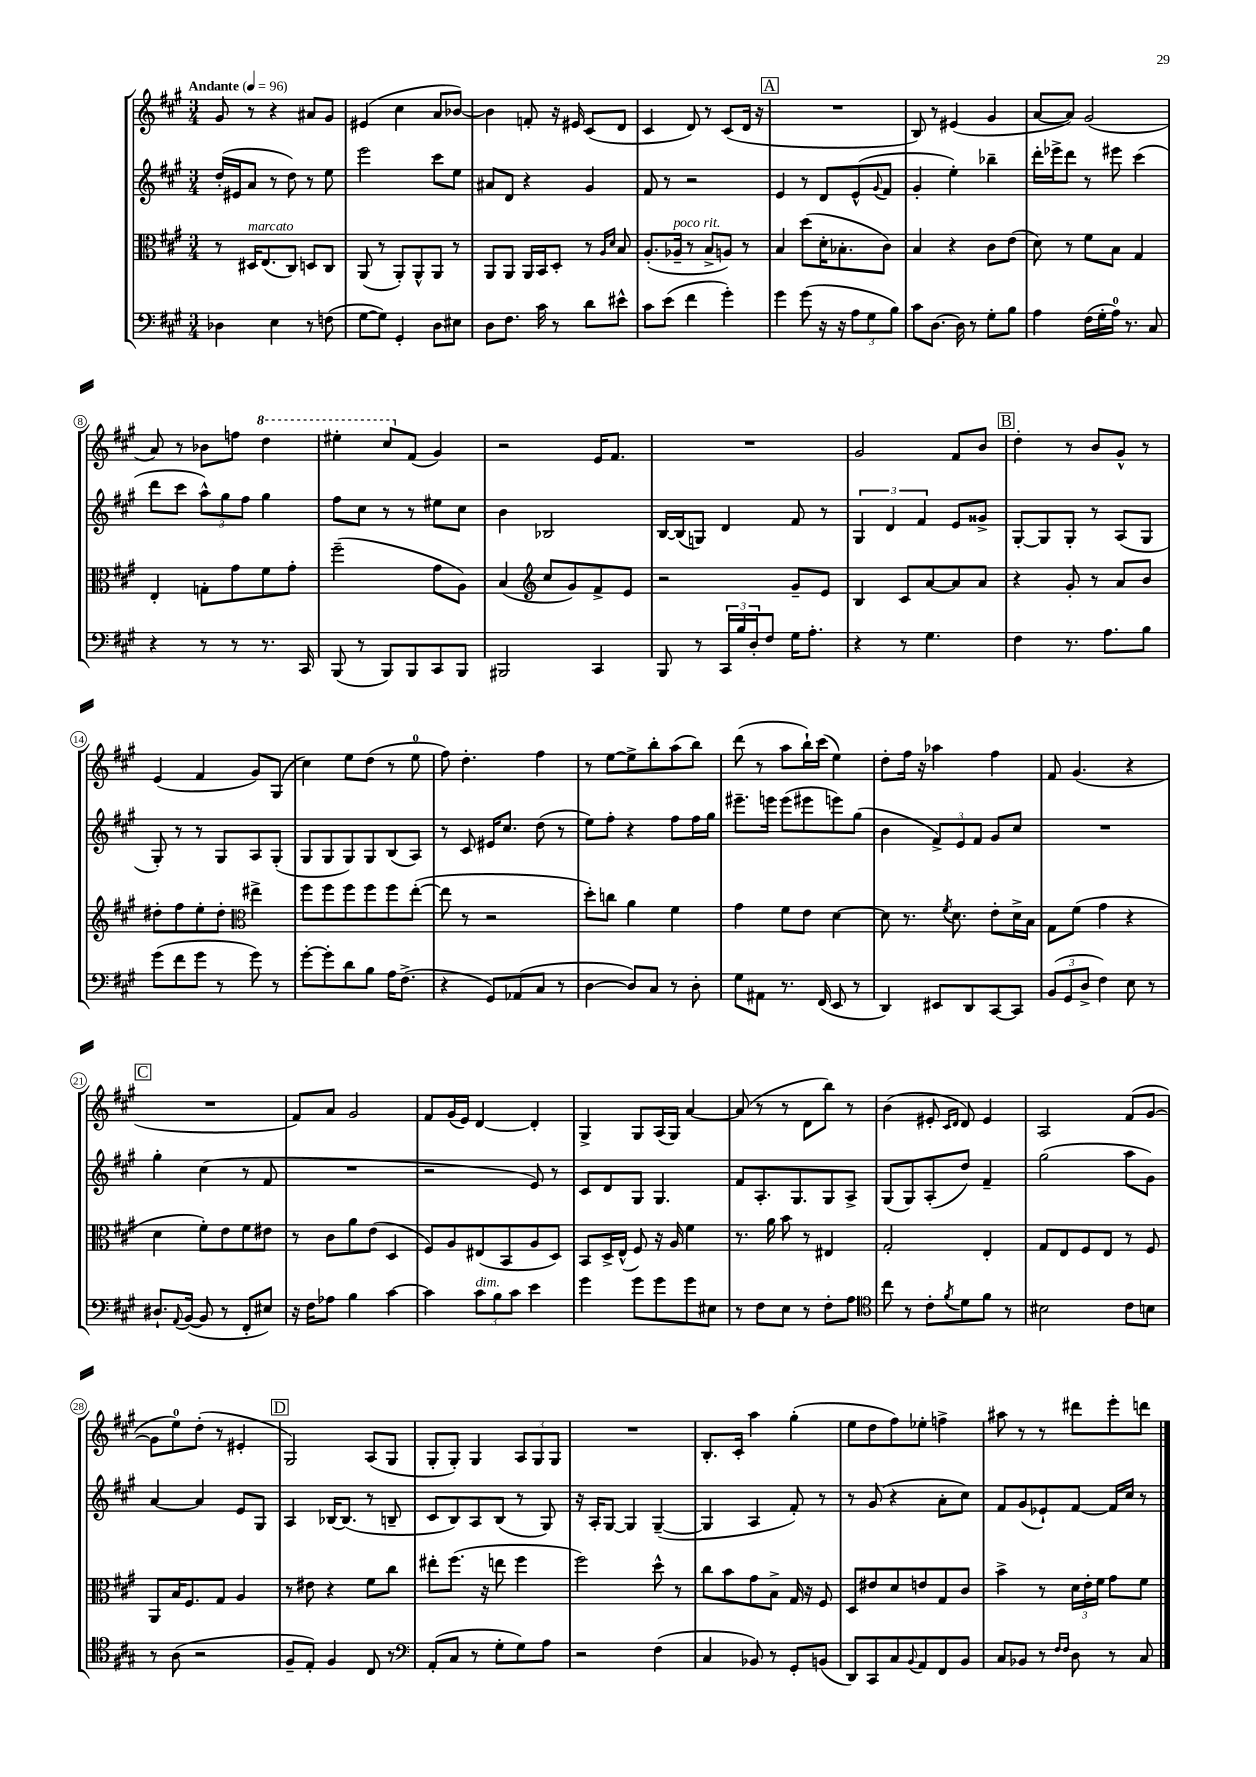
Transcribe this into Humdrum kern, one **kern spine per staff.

**kern	**kern	**kern	**kern
*part4	*part3	*part2	*part1
*staff4	*staff3	*staff2	*staff1
*clefF4	*clefC3	*clefG2	*clefG2
*k[f#c#g#]	*k[f#c#g#]	*k[f#c#g#]	*k[f#c#g#]
*M3/4	*M3/4	*M3/4	*M3/4
*MM96	*MM96	*MM96	*MM96
=1	=1	=1	=1
!	!	!	!LO:TX:a:B:t=Andante
4D-X\	8r	(16dd'/LL	8g#/
.	.	16e#X/J	.
!	!LO:TX:a:i:t=marcato	!	!
.	16D#X/KL	8a/J	8r
.	(8.E/	.	.
4E\	.	8r	4r
.	8C#/J)	8dd\)	.
8r	8Dn/L	8r	8a#X/L
(8Fn\	8C#/J	8ee\	8g#/J
=2	=2	=2	=2
[8G#\L	(8AA/	2eee\	(4e#X/
8G#\J])	8r	.	.
4GG#'/	8AA'/L)	.	4cc#\
.	8AA^^/	.	.
8D\L	8AA/J	8ccc#\L	8a/L
8E#X\J	8r	8ee\J	[8b-X/J)
=3	=3	=3	=3
8D\L	8AA/L	8a#X/L	4b-\]
8.F#\J	8AA/J	8d/J	.
.	16AA/LL	4r	8fn'/
16c#\	16BB/J	.	.
8r	8D'/J	.	16r
.	.	.	16e#X/
8d\L	8r	4g#/	(8c#/L
.	16qqA/LL	.	.
.	16qqd/JJ	.	.
8e#X^^\J	8B/	.	8d/J
=4	=4	=4	=4
8c#\L	(8.A'/L	8f#/	4c#/
(8e\J	.	8r	.
!	!LO:TX:a:i:t=poco rit.	!	!
.	16A-X~/Jk	.	.
4f#\	8r	2r	8d/)
.	8B^/L	.	8r
4g#'\)	8An/J)	.	(8c#/L
.	8r	.	16d/Jk
.	.	.	16r
!!LO:REH:place=s1:t=A
=5	=5	=5	=5
4g#\	4B/	4e/	2.r
(8g#\	(8dd\L	8r	.
16r	16d'\K	8d/L	.
16r	8.B-X'\	.	.
12A\L	.	(8e^^/	.
12G#\	.	.	.
.	.	8qqg#/	.
.	8c#\J)	8f#/J	.
12B\J)	.	.	.
=6	=6	=6	=6
8c#\L	4B/	4g#'/	8B/)
[8.D\J	.	.	8r
.	4r	4ee'\)	(4e#X/
16D\]	.	.	.
8r	.	.	.
8G#'\L	8c#\L	4bb-X~\	4g#/
8B\J	(8e\J	.	.
=7	=7	=7	=7
4A\	8d\)	16ddd'\LL	[8a/L
.	.	16eee-X^\J	.
.	8r	8ddd\J	8a/J])
(16F#\LL	8f#\L	8r	(2g#/
16G#'\	.	.	.
16A\JJ)	8B\J	8eee#X\	.
8.r	.	.	.
.	4G#/	(4ccc#\	.
8C#/	.	.	.
!!LO:LB:g=z
=8	=8	=8	=8
4r	4E'/	8ddd\L	8a/)
.	.	8ccc#\J	8r
8r	8Gn'\L	12aa^^\L)	8b-X\L
.	.	12gg#\	.
8r	8g#\	.	8ffn\J
.	.	12ff#\J	.
*	*	*	*8va
8.r	8f#\	4gg#\	4ddd\
.	8g#'\J	.	.
16CC#/	.	.	.
=9	=9	=9	=9
(8BBB/	(2ff#~\	8ff#\L	4eee#X'\
8r	.	8cc#\J	.
8BBB/L)	.	8r	8ccc#/L
*	*	*	*X8va
8BBB/	.	8r	(8f#/J
8CC#/	8g#\L	8ee#X\L	4g#/)
8BBB/J	8A\J)	8cc#\J	.
=10	=10	=10	=10
2BBB#X/	(4B/	4b\	2r
*	*clefG2	*	*
.	8cc#/L	2B-X/	.
.	8g#/)	.	.
4CC#/	8f#^/	.	16e/KL
.	.	.	8.f#/J
.	8e/J	.	.
=11	=11	=11	=11
8BBB/	2r	[16B/LL	2.r
.	.	(16B/J]	.
8r	.	8Gn/J)	.
24CC#/LL	.	4d/	.
24B/	.	.	.
24D'/J	.	.	.
8F#/J	.	.	.
16G#\KL	8g#~/L	8f#/	.
8.A'\J	.	.	.
.	8e/J	8r	.
=12	=12	=12	=12
4r	4B/	6G#/	2g#/
.	.	6d/	.
8r	8c#/L	.	.
.	.	6f#/	.
4.G#\	[8a/	.	.
.	8a/]	8e/L	8f#/L
.	8a/J	8g##X^/J	8b/J
!!LO:REH:place=s1:t=B
=13	=13	=13	=13
4F#\	4r	[8G#'/L	4dd'\
.	.	8G#/]	.
8.r	8g#'/	8G#'/J	8r
.	8r	8r	8b/L
8.A\L	.	.	.
.	8a/L	(8A/L	8g#^^/J
8B\J	8b/J	8G#/J	8r
!!LO:LB:g=z
=14	=14	=14	=14
(8g#\L	8dd#X'\L	8G#'/)	(4e/
8f#\	8ff#\	8r	.
8g#\J	8ee'\	8r	4f#/
8r	8dd#'\J	8G#/L	.
*	*clefC3	*	*
8g#\)	4ee#X^\	8A/	8g#/L)
8r	.	(8G#'/J	(8G#/J
=15	=15	=15	=15
[8g#'\L	8ff#\L	8G#/L	4cc#\)
8g#'\]	8ff#\	8G#/	.
8d\	8ff#\	8G#/)	8ee\L
8B\J	8ff#\	8G#/	(8dd\J
16A\KL	8ff#\	(8B/	8r
(8.F#^\J	.	.	.
.	([8ee'\J	8A/J)	8ee\
=16	=16	=16	=16
4r	8ee\]	8r	8ff#\)
.	8r	8c#/	4.dd'\
8GG#/L)	2r	16e#X/KL	.
.	.	8.cc#/J	.
(8AA-X/	.	.	.
8C#/J	.	(8dd\	4ff#\
8r	.	8r	.
=17	=17	=17	=17
[4D\	8dd'\L)	8ee\L)	8r
.	8ccn\J	8ff#'\J	[8ee\L
8D/L])	4a\	4r	8ee^\]
8C#/J	.	.	8bb'\
8r	4f#\	8ff#\L	(8aa\
8D'\	.	16ff#\L	8bb\J)
.	.	16gg#\JJ	.
=18	=18	=18	=18
8G#\L	4g#\	8.eee#X~\L	(8ddd\
8AA#X\J	.	.	8r
.	.	16eeen\Jk	.
8.r	8f#\L	(8eee\L	8aa\L
.	8e\J	8eee#X\	16bb`\L)
(16FF#/	.	.	(16ccc#\JJ
8EE/	[4d\	8eeen\)	4ee\)
8r	.	(8gg#\J	.
=19	=19	=19	=19
4DD/)	8d\]	4b\	8dd'\L
.	8.r	.	16ff#\Jk
.	.	.	16r
8EE#X/L	.	12f#^/L)	4aa-X\
.	8qf#/	.	.
.	8.d\	.	.
.	.	12e/	.
8DD/	.	.	.
.	.	12f#/J	.
[8CC#/	8e'\L	8g#/L	4ff#\
8CC#/J]	16d^\L	8cc#/J	.
.	16B\JJ	.	.
=20	=20	=20	=20
(12BB/L	8G#\L	2.r	8f#/
12GG#/	.	.	.
.	(8f#\J	.	(4.g#/
12D^/J	.	.	.
4F#\)	4g#\	.	.
8E\	4r	.	4r
8r	.	.	.
!!LO:LB:g=z
!!LO:REH:place=s1:t=C
=21	=21	=21	=21
8.D#X`/L	4d\	4gg#'\	2.r
8qqAA/	.	.	.
([16BB/Jk	.	.	.
8BB/]	8f#'\L)	(4cc#\	.
8r	8e\	.	.
8FF#'/L	8f#\	8r	.
8E#X/J)	8e#X\J	8f#/	.
=22	=22	=22	=22
16r	8r	2.r	8f#/L)
16F#\KL	.	.	.
8A-X\J	8c#\L	.	8a/J
4B\	8a\	.	2g#/
.	(8e\J	.	.
[4c#\	4D/	.	.
=23	=23	=23	=23
4c#\]	8F#/L)	2r	8f#/L
.	8A/	.	(16g#/L
.	.	.	16e/JJ)
!LO:TX:a:i:t=dim.	!	!	!
12c#\L	(8E#X/	.	[4d/
12B\	.	.	.
.	8BB/	.	.
12c#\J	.	.	.
4e\	8A/	8e/)	4d'/]
.	8D/J)	8r	.
=24	=24	=24	=24
4g#\	8BB/L	8c#/L	4G#^/
.	16D^/L	8d/	.
.	(16E^^/JJ	.	.
8g#\L	8F#/)	8G#/J	8G#/L
8g#\	16r	4.G#/	(16A/L
.	16A/	.	16G#/JJ)
8g#\	4f#\	.	[4a/
8E#X\J	.	.	.
=25	=25	=25	=25
8r	8.r	8f#/L	(8a/]
8F#\L	.	8.A'/	8r
.	16a\	.	.
8E\J	8b\	.	8r
.	.	8.G#/	.
8r	8r	.	8d\L
8F#'\L	4E#X/	8G#/	8bb\J)
8A\J	.	8A^/J	8r
=26	=26	=26	=26
*clefC4	*	*	*
8cc#\	2G#'/	(8G#/L	(4b\
8r	.	8G#/)	.
8c#'\L	.	(8A'/	8e#X'/
.	.	.	16qqc#/LL
8qf#/	.	.	16qqd/JJ
8d\	.	8dd/J)	8d/)
8f#\J	4E'/	4f#~/	4e#/
8r	.	.	.
=27	=27	=27	=27
2B#X\	8G#/L	(2gg#\	2A/
.	8E/	.	.
.	8F#/	.	.
.	8E/J	.	.
8c#\L	8r	8aa\L	(8f#/L
8Bn\J	8F#/	8g#\J)	[8g#/J
!!LO:LB:g=z
=28	=28	=28	=28
8r	8AA/L	[4a/	8g#\L]
(8A\	16B/K	.	8ee\)
.	8.F#/	.	.
2r	.	4a/]	(8dd'\J
.	8G#/J	.	8r
.	4A/	8e/L	4e#X'/
.	.	8G#/J	.
!!LO:REH:place=s1:t=D
=29	=29	=29	=29
8F#~/L	8r	4A/	2G#/)
8E'/J)	8e#X\	.	.
4F#/	4r	[16B-X/KL	.
.	.	(8.B-/J]	.
8C#/	8f#\L	8r	(8A/L
8r	8cc#\J	8Bn~/	8G#/J
=30	=30	=30	=30
*clefF4	*	*	*
(8AA'/L	8ee#X'\L	8c#/L	8G#'/L
8C#/J	(8.ff#\J	8B/)	8G#'/J)
8r	.	8A/	4G#/
.	16r	.	.
8G#'\L	8een\	(8B/J	.
8G#\)	4ff#\	8r	12A/L
.	.	.	12G#/
8A\J	.	8G#/)	.
.	.	.	12G#/J
=31	=31	=31	=31
2r	2ff#\)	16r	2.r
.	.	16A'/KL	.
.	.	[8G#/J	.
.	.	4G#/]	.
(4F#\	8dd^^\	([4G#~/	.
.	8r	.	.
=32	=32	=32	=32
4C#/	8cc#\L	4G#/]	8.B'/L
.	8b\	.	.
.	.	.	16c#'/Jk
8BB-X/)	8g#\	4A/	4aa\
8r	8B^\J	.	.
8GG#'/L	16G#/	8f#'/)	(4gg#'\
.	16r	.	.
(8BBn/J	8F#/	8r	.
=33	=33	=33	=33
8DD/L)	8D/L	8r	8ee\L
8CC#/	8e#X/	(8g#/	8dd\
8C#/	8d/	4r	8ff#\)
8qqBB/	.	.	.
8AA/	8en/	.	8ee-X'\J
8FF#/	8G#/	8a'\L	4ffn^\
8BB/J	8c#/J	8cc#\J)	.
=34	=34	=34	=34
8C#/L	4b^\	8f#/L	8aa#X\
8BB-X/J	.	(8g#/	8r
8r	8r	8e-X`/)	8r
16qqF#/LL	.	.	.
16qqF#/JJ	.	.	.
8D\	24d\LL	[8f#/J	8ddd#X\L
.	24e'\	.	.
.	24f#\JJ	.	.
8r	8g#\L	16f#/LL]	8eee'\
.	.	16cc#/JJ	.
8C#/	8f#\J	8r	8dddn\J
==	==	==	==
*-	*-	*-	*-
